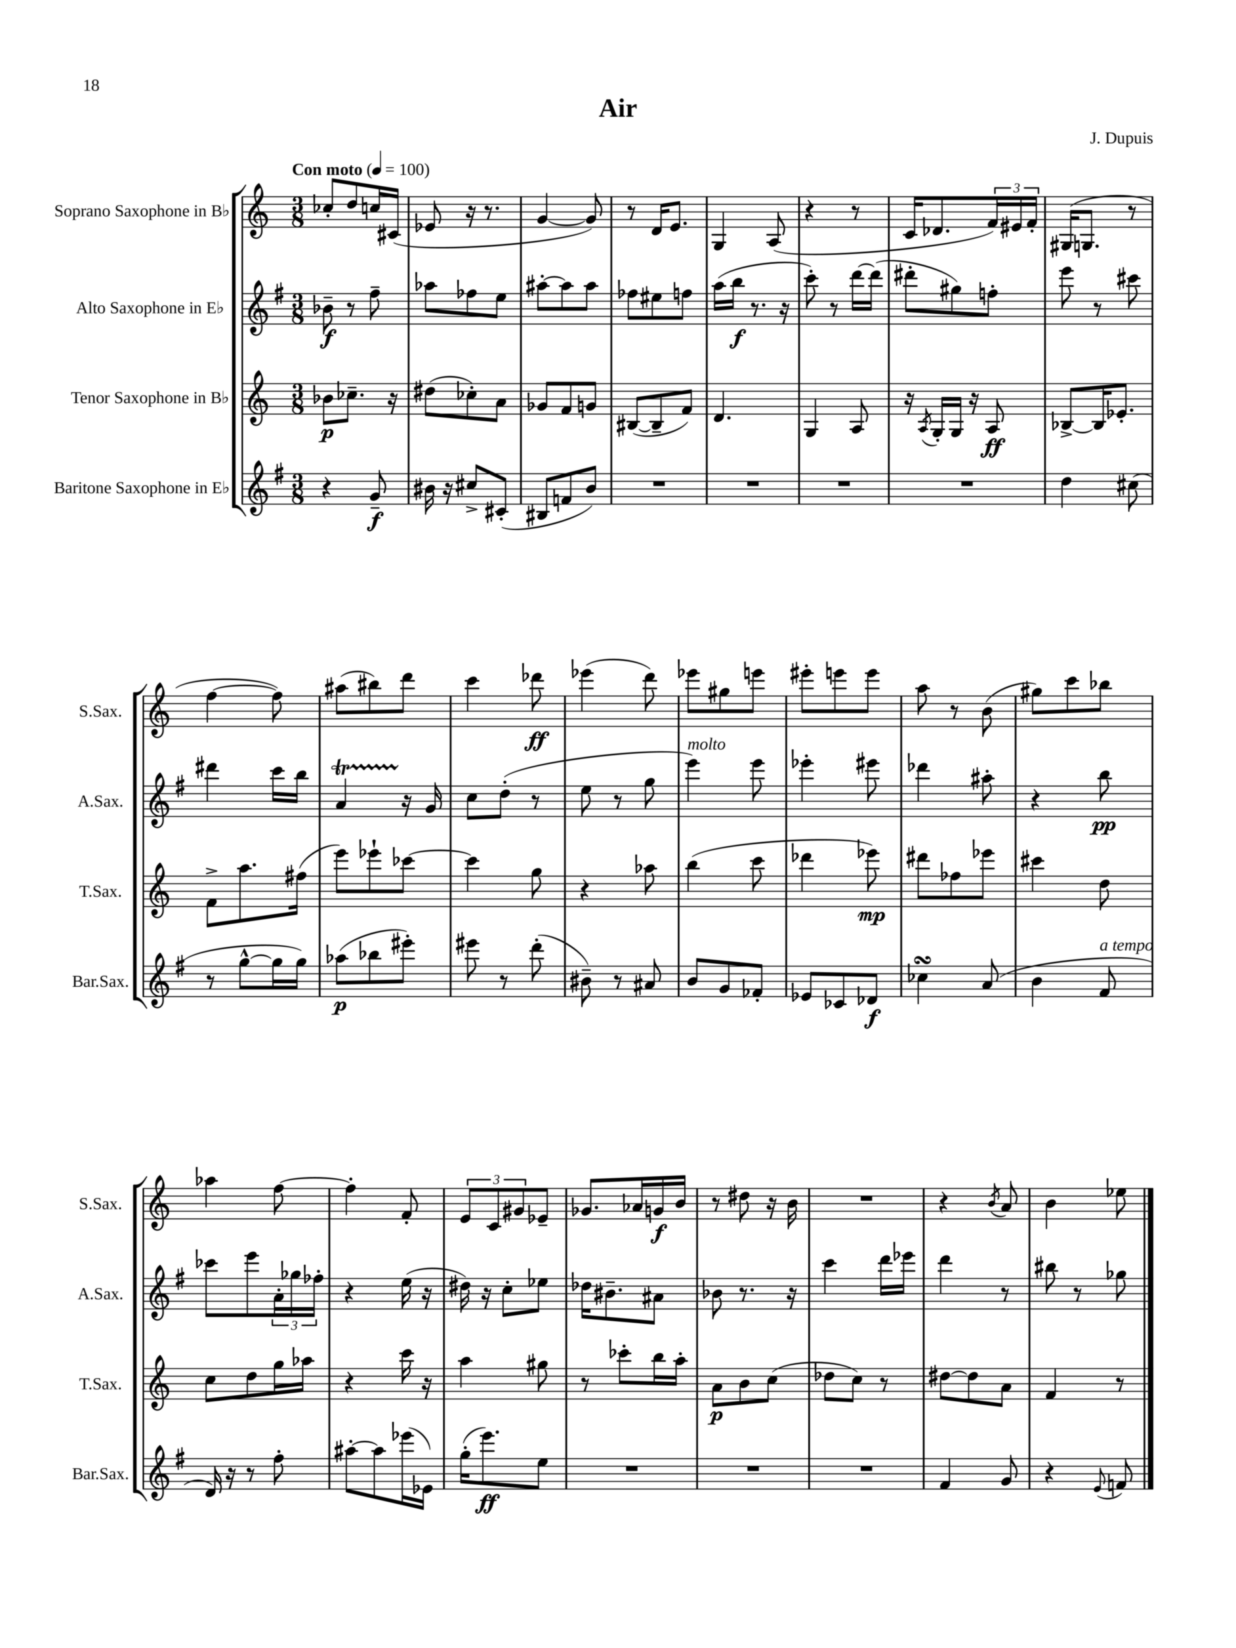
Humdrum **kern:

**kern	**kern	**kern	**kern
*staff4	*staff3	*staff2	*staff1
*clefG2	*clefG2	*clefG2	*clefG2
*k[f#]	*k[]	*k[f#]	*k[]
*M3/8	*M3/8	*M3/8	*M3/8
*MM100	*MM100	*MM100	*MM100
4r	8b-	8b-~	8cc-'
.	8.cc-~	8r	8dd
8g~	.	8ff#~	16cc
.	16r	.	(16c#
=	=	=	=
16b#	(8dd#	8aa-	8e-
16r	.	.	.
8cc#^	8cc-')	8ff-	16r
.	.	.	8.r
(8c#'	8a	8ee	.
=	=	=	=
8B#	8g-	[8aa#'	[4g
8f	8f	8aa#]	.
8b)	8g	8aa#	8g])
=	=	=	=
4.r	([8B#	8ff-	8r
.	8B#~]	8ee#	16d
.	.	.	8.e
.	8f)	8ff	.
=	=	=	=
4.r	4.d	(16aa	4G
.	.	16bb	.
.	.	8.r	.
.	.	.	(8A
.	.	16r	.
=	=	=	=
4.r	4G	8ccc')	4r
.	.	8r	.
.	8A	[16ddd	8r
.	.	(16ddd]	.
=	=	=	=
4.r	16r	8ddd#'	16c
.	8qA	.	.
.	16G'	.	8.d-
.	16G	8gg#)	.
.	16r	.	.
.	8A	8ff'	24f)
.	.	.	24e#
.	.	.	24f'
=	=	=	=
4dd	[8B-^	8eee	(16G#
.	.	.	8.G
.	16B-]	8r	.
.	8.e-'	.	.
(8cc#	.	8ccc#	8r
=	=	=	=
8r	8f^	4ddd#	[4ff
[8gg^^	8.aa	.	.
16gg]	.	16ccc	8ff])
16gg)	(16ff#	16bb	.
=	=	=	=
(8aa-	8eee)	4a	(8aa#
8bb-	8eee-`	.	8bb#)
8eee#')	[8ccc-	16r	8ddd
.	.	16g	.
=	=	=	=
8eee#	4ccc-]	8cc	4ccc
8r	.	(8dd'	.
(8ddd'	8gg	8r	8ddd-
=	=	=	=
8b#~)	4r	8ee	(4eee-
8r	.	8r	.
8a#	8aa-	8gg	8ddd)
=	=	=	=
8b	(4bb	4eee)	8eee-
8g	.	.	8gg#
8f-'	8ccc	8eee	8eee
=	=	=	=
8e-	4ddd-	4eee-'	8eee#'
8c-	.	.	8eee
8d-	8eee-)	8eee#	8eee
=	=	=	=
4cc-	8ddd#	4ddd-	8aa
.	8ff-	.	8r
(8a	8eee-	8aa#'	(8b
=	=	=	=
4b	4ccc#	4r	8gg#)
.	.	.	8ccc
8f#	8dd	8bb	8bb-
=	=	=	=
16d)	8cc	8ccc-	4aa-
16r	.	.	.
8r	8dd	8eee	.
8ff#'	16gg	24a'	[8ff
.	.	24gg-	.
.	16aa-	.	.
.	.	24ff-'	.
=	=	=	=
[8aa#'	4r	4r	4ff']
8aa#]	.	.	.
(16eee-	16ccc	(16ee	8f'
16e-)	16r	16r	.
=	=	=	=
(16gg'	4aa	16dd#)	12e
8.eee)	.	16r	.
.	.	.	12c
.	.	8cc'	.
.	.	.	12g#
8ee	8gg#	8ee-	8e-~
=	=	=	=
4.r	8r	16dd-	8.g-
.	.	8.b#~	.
.	8ccc-'	.	.
.	.	.	16a-
.	16bb	8a#	16g
.	16aa'	.	16b
=	=	=	=
4.r	8a	8b-	8r
.	8b	8.r	8dd#
.	(8cc	.	16r
.	.	16r	16b
=	=	=	=
4.r	8dd-	4ccc	4.r
.	8cc)	.	.
.	8r	16ddd	.
.	.	16eee-	.
=	=	=	=
4f#	[8dd#	4ddd	4r
.	8dd#]	.	.
.	.	.	8qb
8g	8a	8r	8a
=	=	=	=
4r	4f	8bb#	4b
.	.	8r	.
8qqe	.	.	.
8f	8r	8gg-	8ee-
==	==	==	==
*-	*-	*-	*-
